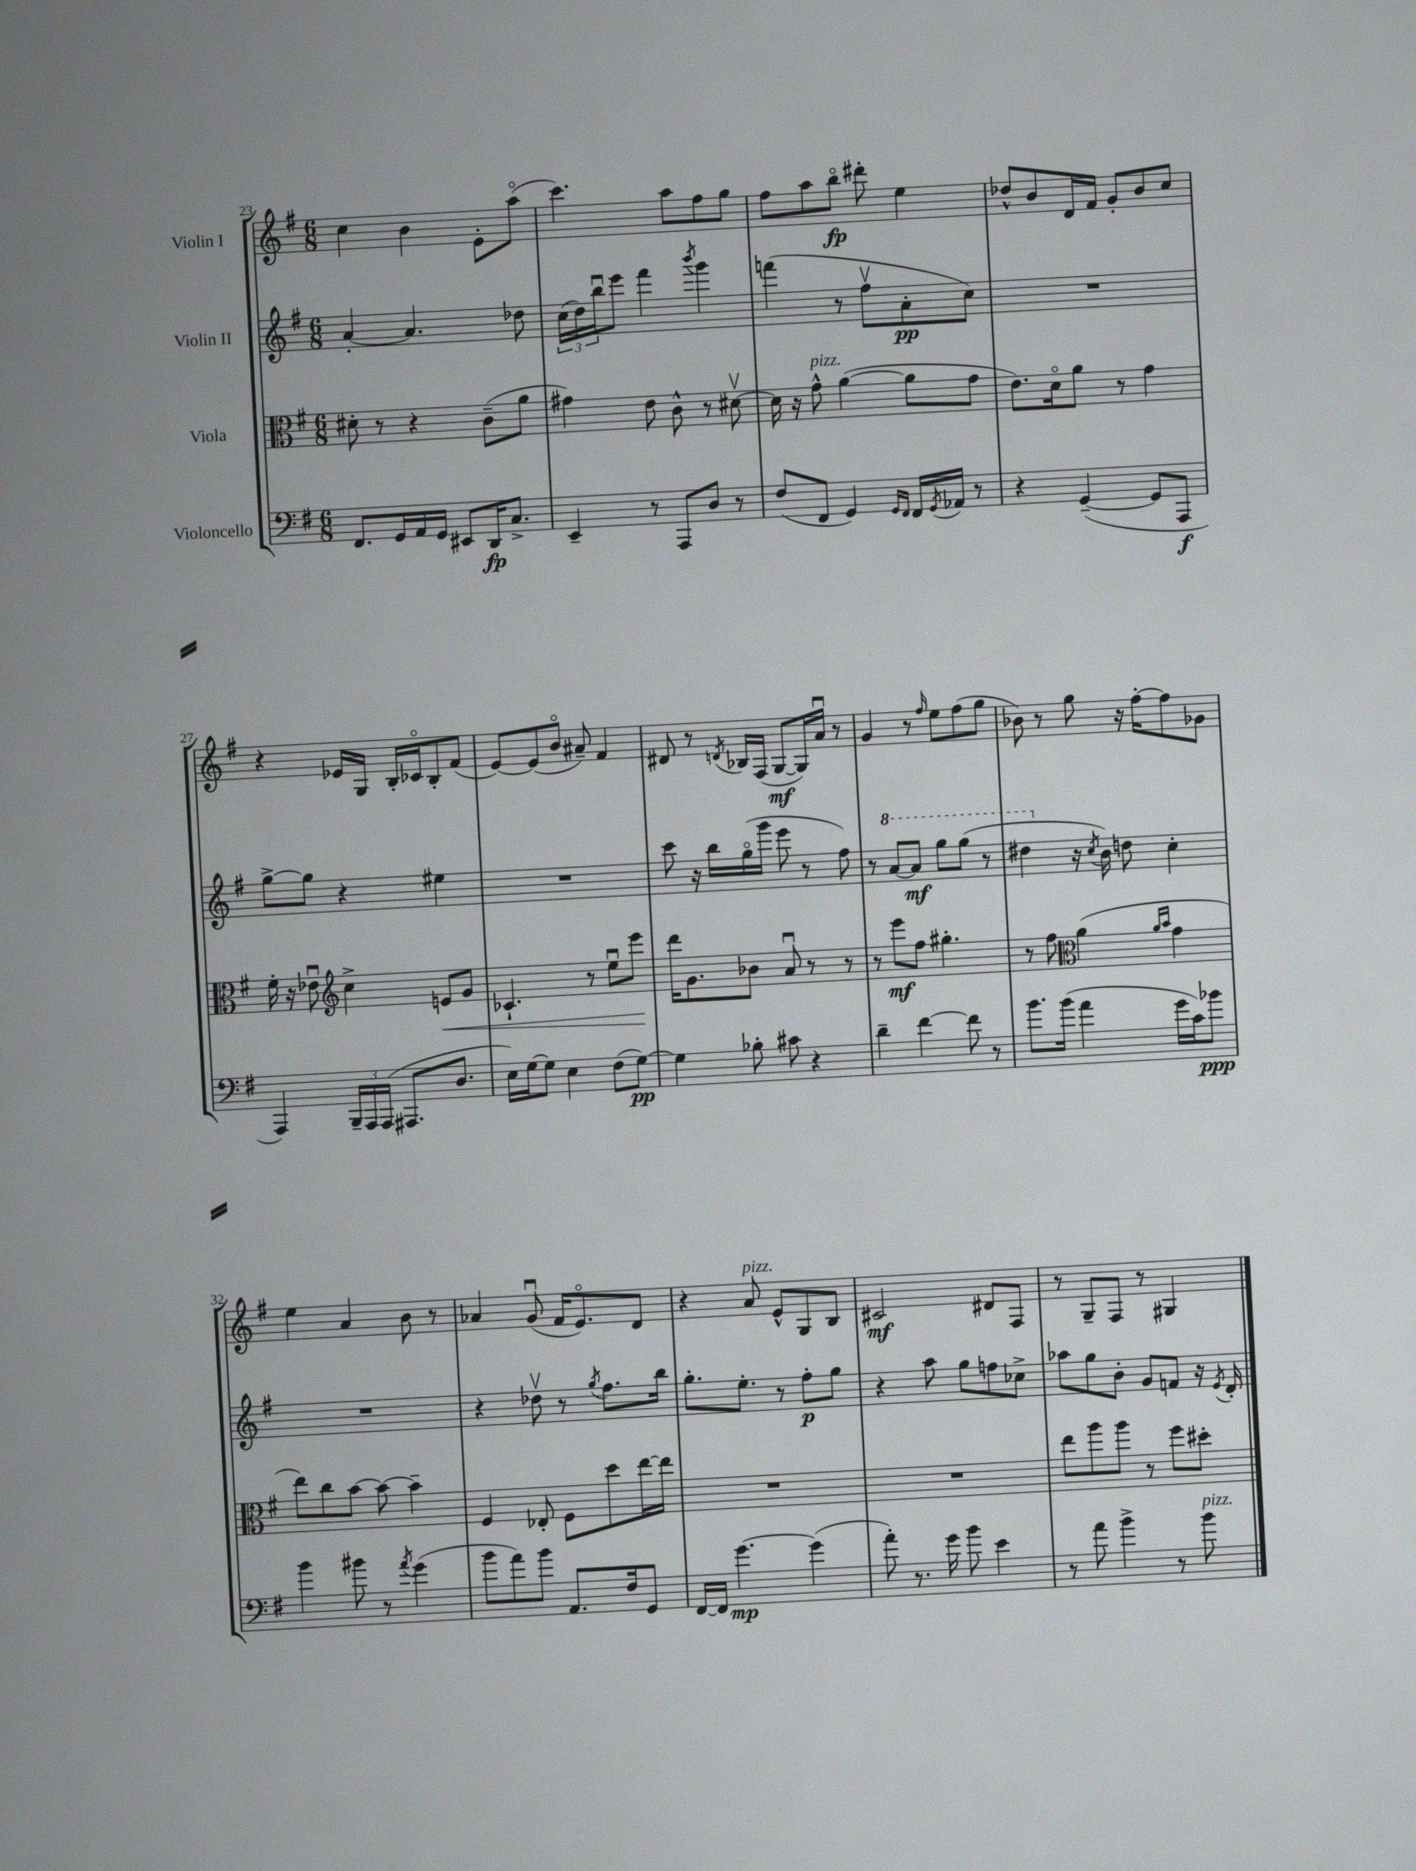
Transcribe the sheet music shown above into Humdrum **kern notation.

**kern	**dynam	**kern	**dynam	**kern	**dynam	**kern	**dynam
*part4	*part4	*part3	*part3	*part2	*part2	*part1	*part1
*staff4	*staff4	*staff3	*staff3	*staff2	*staff2	*staff1	*staff1
*I"Violoncello	*	*I"Viola	*	*I"Violin II	*	*I"Violin I	*
*clefF4	*	*clefC3	*	*clefG2	*	*clefG2	*
*k[f#]	*	*k[f#]	*	*k[f#]	*	*k[f#]	*
*M6/8	*	*M6/8	*	*M6/8	*	*M6/8	*
=23	=23	=23	=23	=23	=23	=23	=23
8.FF#/L	.	8d#X'\	.	[4a'/	.	4cc\	.
.	.	8r	.	.	.	.	.
16GG/L	.	.	.	.	.	.	.
16AA/	.	4r	.	4.a/]	.	4b\	.
16GG/JJ	.	.	.	.	.	.	.
8EE#X/L	.	.	.	.	.	.	.
16DD/K	fp	(8c~\L	.	.	.	8e'\L	.
8.C^/J	.	.	.	.	.	.	.
.	.	8a\J	.	8dd-X\	.	(8aa\J	.
=24	=24	=24	=24	=24	=24	=24	=24
4EE~/	.	4g#X\)	.	(24cc\LL	.	4.ccc\)	.
.	.	.	.	24dd\)	.	.	.
.	.	.	.	24bbu\J	.	.	.
.	.	.	.	8eee\J	.	.	.
8r	.	8e\	.	4fff#\	.	.	.
8AAA/L	.	8c^^\	.	.	.	8aa\L	.
.	.	.	.	8qbbb/	.	.	.
8D/J	.	8r	.	4ggg\	.	8ff#\	.
8r	.	[8d#Xv\	.	.	.	8gg\J	.
=25	=25	=25	=25	=25	=25	=25	=25
(8F#/L	.	16d#\]	.	(4fffn\	.	8ff#\L	.
.	.	16r	.	.	.	.	.
!	!	!LO:TX:a:i:t=pizz.	!	!	!	!	!
8FF#/J	.	8g^^\	.	.	.	8aa\	.
4GG/)	.	([4a\	.	8r	.	8bb\J	fp
.	.	.	.	8ff#v\L	.	8ddd#X'\	.
16qqGG/LL	.	.	.	.	.	.	.
16qqFF#/JJ	.	.	.	.	.	.	.
16FF#/LL	.	8a\L]	.	8a'\	pp	4ee\	.
8qGG/	.	.	.	.	.	.	.
16AA-X/JJ	.	.	.	.	.	.	.
8r	.	8g\J	.	8cc\J)	.	.	.
=26	=26	=26	=26	=26	=26	=26	=26
4r	.	8.e\L)	.	2.r	.	8dd-X^^/L	.
.	.	.	.	.	.	8b/	.
.	.	16d\k	.	.	.	.	.
([4GG~/	.	8a\J	.	.	.	16d/L	.
.	.	.	.	.	.	16f#/JJ	.
.	.	8r	.	.	.	8g'/L	.
8GG/L]	.	4g\	.	.	.	8b/	.
8AAA/J	f	.	.	.	.	8cc/J	.
!!LO:LB:g=z
=27	=27	=27	=27	=27	=27	=27	=27
4AAA/)	.	16f#'\	.	[8gg^\L	.	4r	.
.	.	16r	.	.	.	.	.
.	.	8e-Xu\	.	8gg\J]	.	.	.
*	*	*clefG2	*	*	*	*	*
24BBB~/LL	.	4cc^\	.	4r	.	16e-X/LL	.
24AAA/	.	.	.	.	.	.	.
.	.	.	.	.	.	16G/JJ	.
(24AAA/JJ	.	.	.	.	.	.	.
8.AAA#X/L	.	.	.	.	.	16B'/LL	.
.	.	.	.	.	.	16c-X/J	.
!	!	!	!LO:HP:b	!	!	!	!
.	.	8en/L	<	4ee#X\	.	8B'/	.
8.D/J	.	.	.	.	.	.	.
.	.	8g/J	.	.	.	(8f#/J	.
=28	=28	=28	=28	=28	=28	=28	=28
16E\LL)	.	4.c-X`/	.	2.r	.	[8e/L)	.
[16G\J	.	.	.	.	.	.	.
8G\J]	.	.	.	.	.	(8e/]	.
4E\	.	.	.	.	.	8b/J	.
.	.	8r	.	.	.	8a#X~/)	.
(8F#\L	.	8eeu\L	.	.	.	4f#/	.
[8G\J)	pp	8eee\J	.	.	.	.	.
.	.	.	[	.	.	.	.
=29	=29	=29	=29	=29	=29	=29	=29
4G\]	.	16ddd\KL	.	8ccc\	.	8d#X/	.
.	.	8.g\	.	.	.	.	.
.	.	.	.	16r	.	8r	.
.	.	.	.	16bb\LL	.	.	.
.	.	.	.	.	.	8qdn/	.
8B-X'\	.	8b-X\J	.	(16gg\	.	16B-X/LL	.
.	.	.	.	16ggg\JJ	.	(16F#/JJ	.
8c#X\	.	8au/	.	8eee\	.	[8G/L	mf
4r	.	8r	.	8r	.	16G/L])	.
.	.	.	.	.	.	16au/JJ	.
.	.	8r	.	8ff#\)	.	8r	.
=30	=30	=30	=30	=30	=30	=30	=30
4d~\	.	8r	.	8r	.	4g/	.
*	*	*	*	*8va	*	*	*
.	.	8eee\L	mf	[8aa/L	.	.	.
[4f#\	.	8ff#\J	.	8aa/J]	mf	8r	.
.	.	.	.	.	.	16qqff#/	.
.	.	4.gg#X'\	.	8ggg\L	.	8ee\L	.
8f#\]	.	.	.	(8ggg\J	.	(8ff#\	.
8r	.	.	.	8r	.	8gg\J	.
=31	=31	=31	=31	=31	=31	=31	=31
8.b\L	.	8r	.	4ddd#X\	.	8b-X\)	.
.	.	8ff#\	.	.	.	8r	.
(16b\Jk	.	.	.	.	.	.	.
*	*	*clefC3	*	*	*	*	*
*	*	*	*	*X8va	*	*	*
4a\	.	(4a\	.	16r	.	8gg\	.
.	.	.	.	8qcc/	.	.	.
.	.	.	.	16b\)	.	.	.
.	.	.	.	8ddn\	.	16r	.
.	.	.	.	.	.	[16ff#'\KL	.
.	.	16qqa/LL	.	.	.	.	.
.	.	16qqb/JJ	.	.	.	.	.
16g\LL	.	4g\	.	4cc'\	.	8ff#\]	.
16c\J)	.	.	.	.	.	.	.
8b-X\J	ppp	.	.	.	.	8g-X\J	.
!!LO:LB:g=z
=32	=32	=32	=32	=32	=32	=32	=32
4b\	.	8ee\L)	.	2.r	.	4ee\	.
.	.	8cc\	.	.	.	.	.
8b#X\	.	[8b\J	.	.	.	4a/	.
8r	.	8b\_	.	.	.	.	.
8qa/	.	.	.	.	.	.	.
(4g\	.	4b~\]	.	.	.	8b\	.
.	.	.	.	.	.	8r	.
=33	=33	=33	=33	=33	=33	=33	=33
8b\L	.	4F#/	.	4r	.	4a-X/	.
8a\)	.	.	.	.	.	.	.
8b\J	.	8E-X'/	.	8dd-Xv\	.	(8gu/	.
8.AA/L	.	8F#\L	.	8r	.	16f#/KL	.
.	.	.	.	.	.	8.e/)	.
.	.	.	.	8qgg/	.	.	.
.	.	8dd\	.	8.ff#\L	.	.	.
16F#/k	.	.	.	.	.	.	.
8GG/J	.	[16ee\L	.	.	.	8d/J	.
.	.	16ee\JJ]	.	16bb\Jk	.	.	.
=34	=34	=34	=34	=34	=34	=34	=34
[16FF#/LL	.	2.r	.	8.gg'\L	.	4r	.
16FF#/JJ]	.	.	.	.	.	.	.
[4.g\	mp	.	.	.	.	.	.
.	.	.	.	8.ee'\J	.	.	.
!	!	!	!	!	!	!LO:TX:a:i:t=pizz.	!
.	.	.	.	.	.	8a/	.
.	.	.	.	8r	.	8e^^/L	.
(4g\]	.	.	.	8ff#'\L	p	8G/	.
.	.	.	.	8gg\J	.	8B/J	.
=35	=35	=35	=35	=35	=35	=35	=35
8a'\)	.	2.r	.	4r	.	2c#X/	mf
8.r	.	.	.	.	.	.	.
.	.	.	.	8aa\	.	.	.
16g\	.	.	.	.	.	.	.
8b\	.	.	.	8gg\L	.	.	.
4e\	.	.	.	8ffn\	.	8d#X/L	.
.	.	.	.	8cc-X^\J	.	8F#/J	.
=36	=36	=36	=36	=36	=36	=36	=36
8r	.	8ee\L	.	8aa-X\L	.	8r	.
8a\	.	8aa\	.	8gg\	.	8G~/L	.
4b^\	.	8aa\J	.	8b'\J	.	8F#/J	.
.	.	8r	.	8g/L	.	8r	.
8r	.	8ff#\L	.	8fn/J	.	4G#X/	.
!LO:TX:a:i:t=pizz.	!	!	!	!	!	!	!
8b\	.	8dd#X'\J	.	16r	.	.	.
.	.	.	.	8qe/	.	.	.
.	.	.	.	16d'/	.	.	.
==	==	==	==	==	==	==	==
*-	*-	*-	*-	*-	*-	*-	*-
